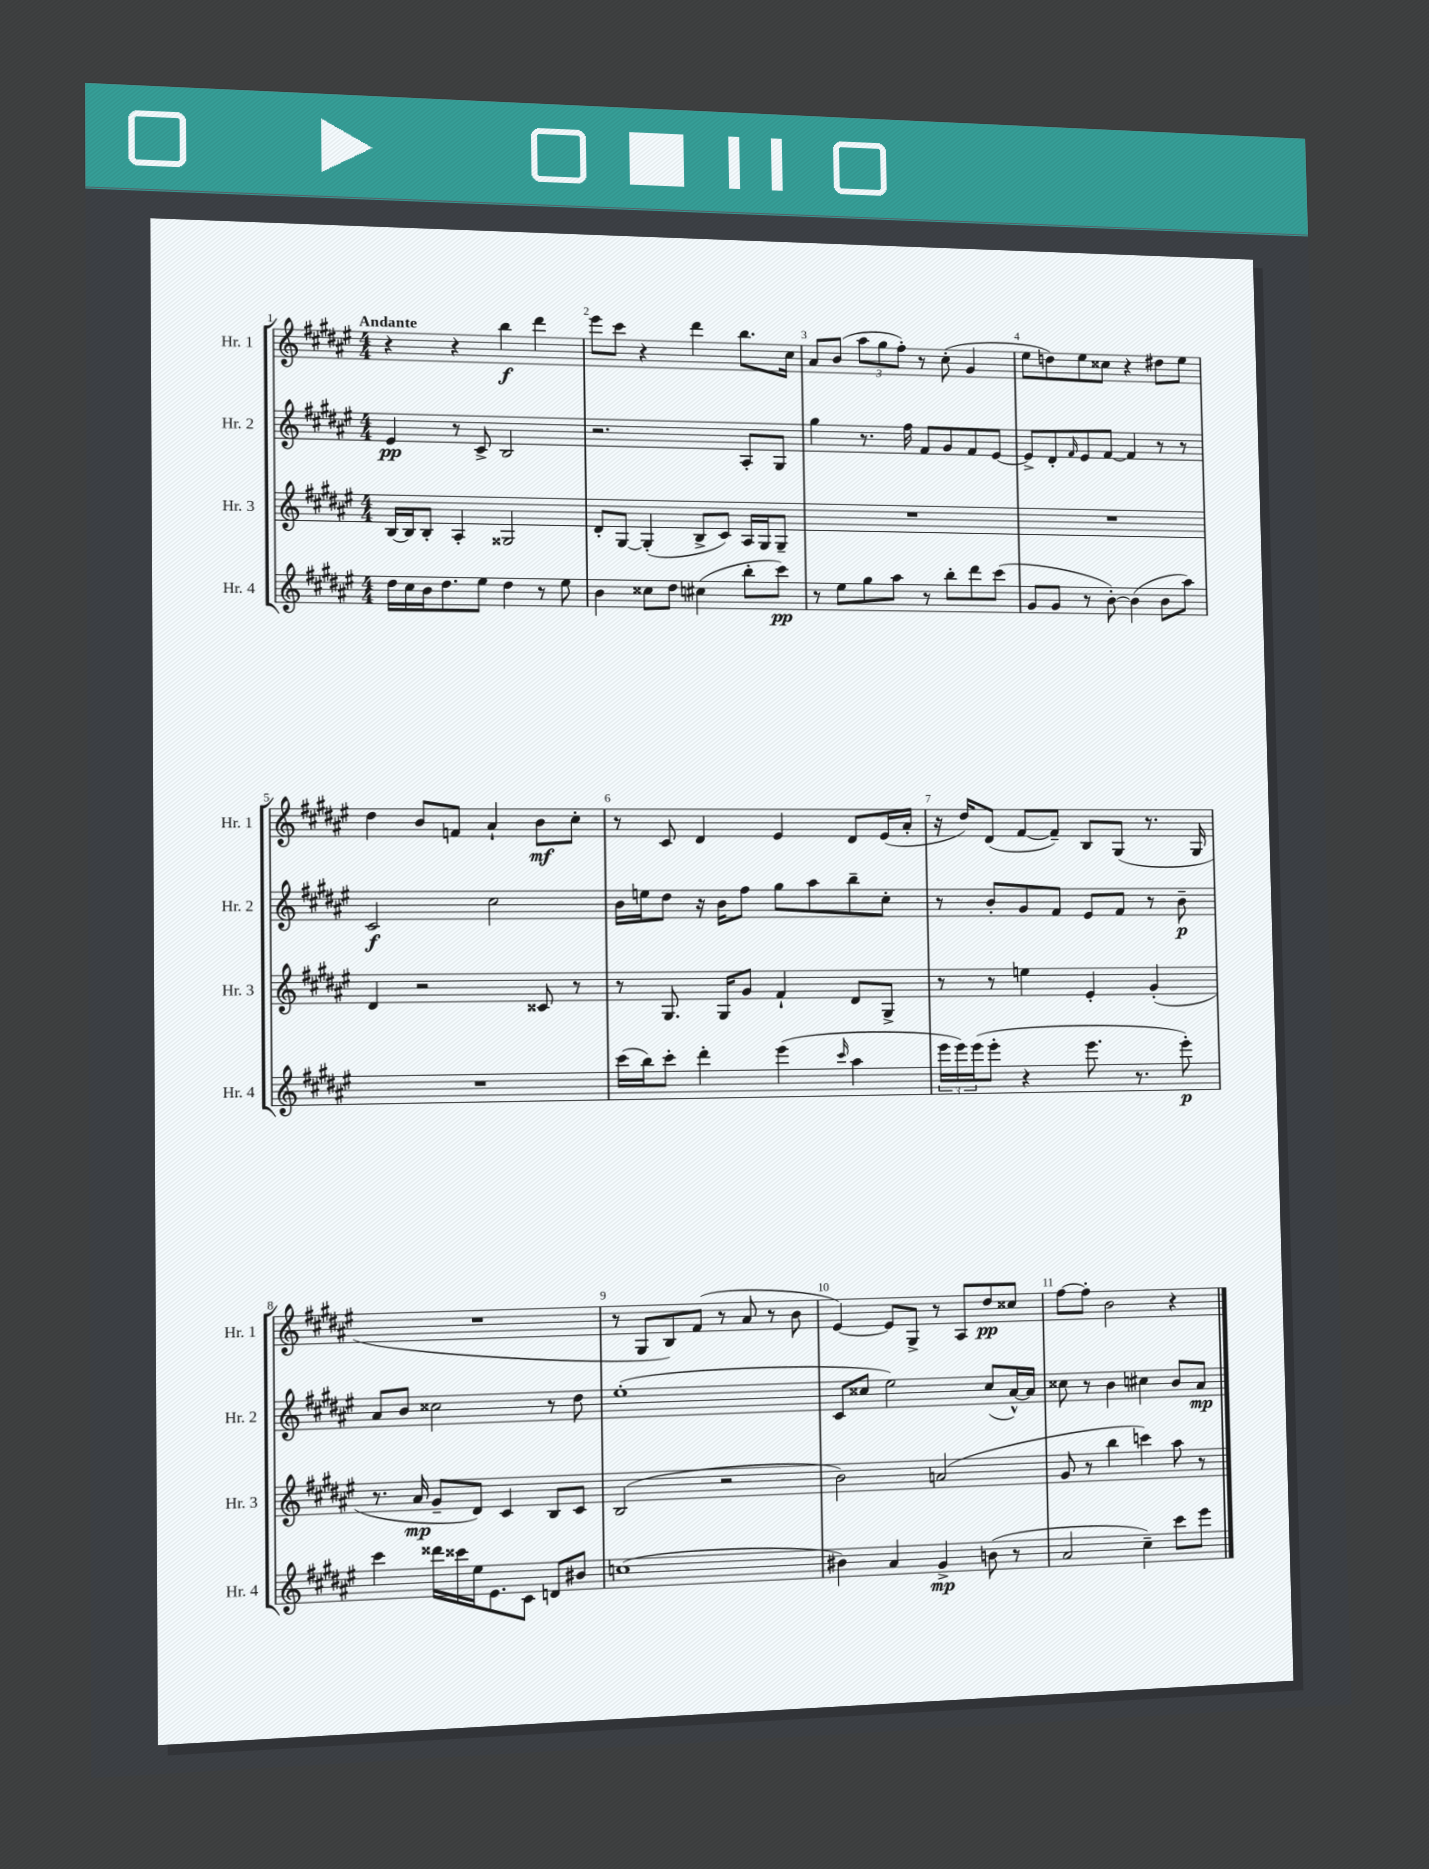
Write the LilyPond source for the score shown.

<<
\new StaffGroup <<
\new Staff = "s0" \with { instrumentName = "Hr. 1" shortInstrumentName = "Hr. 1" } {
    \clef treble \key fis \major \numericTimeSignature \time 4/4 \tempo "Andante"
    r4 r4 b''4\f dis'''4 |
    eis'''8 cis'''8 r4 dis'''4 b''8. cis''16 |
    ais'8 b'8( \tuplet 3/2 { ais''8 gis''8 fis''8-.) } r8 cis''8-.( gis'4 |
    eis''8 d''8) eis''8 cisis''8 r4 dis''8 eis''8 |
    dis''4 b'8 f'8 ais'4-! b'8\mf cis''8-. |
    r8 cis'8 dis'4 eis'4 dis'8 eis'16( ais'16-. |
    r16 dis''16) dis'8( fis'8~ fis'8--) b8 gis8( r8. gis16 |
    R1 |
    r8 gis8 b8) fis'8( r8 ais'8 r8 b'8 |
    eis'4~) eis'8 gis8-> r8 ais8 dis''8\pp cisis''8 |
    fis''8~ fis''8-. b'2 r4 \bar "|." |
}
\new Staff = "s1" \with { instrumentName = "Hr. 2" shortInstrumentName = "Hr. 2" } {
    \clef treble \key fis \major \numericTimeSignature \time 4/4
    eis'4\pp r8 cis'8-> b2 |
    r2. ais8-. gis8 |
    gis''4 r8. fis''16 fis'8 gis'8 fis'8 eis'8~ |
    eis'8-> dis'8-. \grace { fis'16 } eis'8 fis'8~ fis'4 r8 r8 |
    cis'2\f cis''2 |
    b'16 e''16 dis''8 r16 b'16 fis''8 gis''8 ais''8 b''8-- cis''8-. |
    r8 b'8-. gis'8 fis'8 eis'8 fis'8 r8 b'8--\p |
    ais'8 b'8 cisis''2 r8 dis''8 |
    eis''1-.( |
    cis'8 cisis''8 eis''2) cisis''8( ais'16~-^) ais'16 |
    cisis''8 r8 b'4 cis''4 b'8 ais'8\mp \bar "|." |
}
\new Staff = "s2" \with { instrumentName = "Hr. 3" shortInstrumentName = "Hr. 3" } {
    \clef treble \key fis \major \numericTimeSignature \time 4/4
    b16~ b16 b8-. ais4-. gisis2 |
    dis'8-. gis8~ gis4-.( b8-> cis'8) ais16 gis16 gis8-- |
    R1 |
    R1 |
    dis'4 r2 cisis'8 r8 |
    r8 gis8. gis16 gis'8 fis'4-! dis'8 gis8-> |
    r8 r8 e''4 eis'4-. gis'4-.( |
    r8. ais'16\mp gis'8-- dis'8) cis'4 b8 cis'8 |
    b2( r2 |
    b'2) a'2( |
    gis'8 r8 b''4 c'''4) ais''8 r8 \bar "|." |
}
\new Staff = "s3" \with { instrumentName = "Hr. 4" shortInstrumentName = "Hr. 4" } {
    \clef treble \key fis \major \numericTimeSignature \time 4/4
    dis''16 cis''16 b'16 dis''8. eis''8 dis''4 r8 eis''8 |
    b'4 cisis''8 dis''8 cis''4( b''8-. cis'''8\pp) |
    r8 eis''8 gis''8 ais''8 r8 b''8-. dis'''8 cis'''8( |
    gis'8 gis'8 r8 b'8~-.) b'4( b'8 ais''8) |
    R1 |
    cis'''16( b''16) cis'''8-. dis'''4-. eis'''4( \grace { cis'''16 } ais''4 |
    \tuplet 3/2 { eis'''16 eis'''16) eis'''16( } eis'''8-. r4 eis'''8. r8. eis'''8-.\p) |
    cis'''4 disis'''16 cisis'''16 eis''16 eis'8. cis'8 d'8 bis'8 |
    c''1( |
    bis'4) ais'4 gis'4->\mp b'8( r8 |
    ais'2 cis''4--) cis'''8 eis'''8 \bar "|." |
}
>>
>>
\layout { \context { \Score \override BarNumber.break-visibility = ##(#f #t #t) barNumberVisibility = #all-bar-numbers-visible } }
